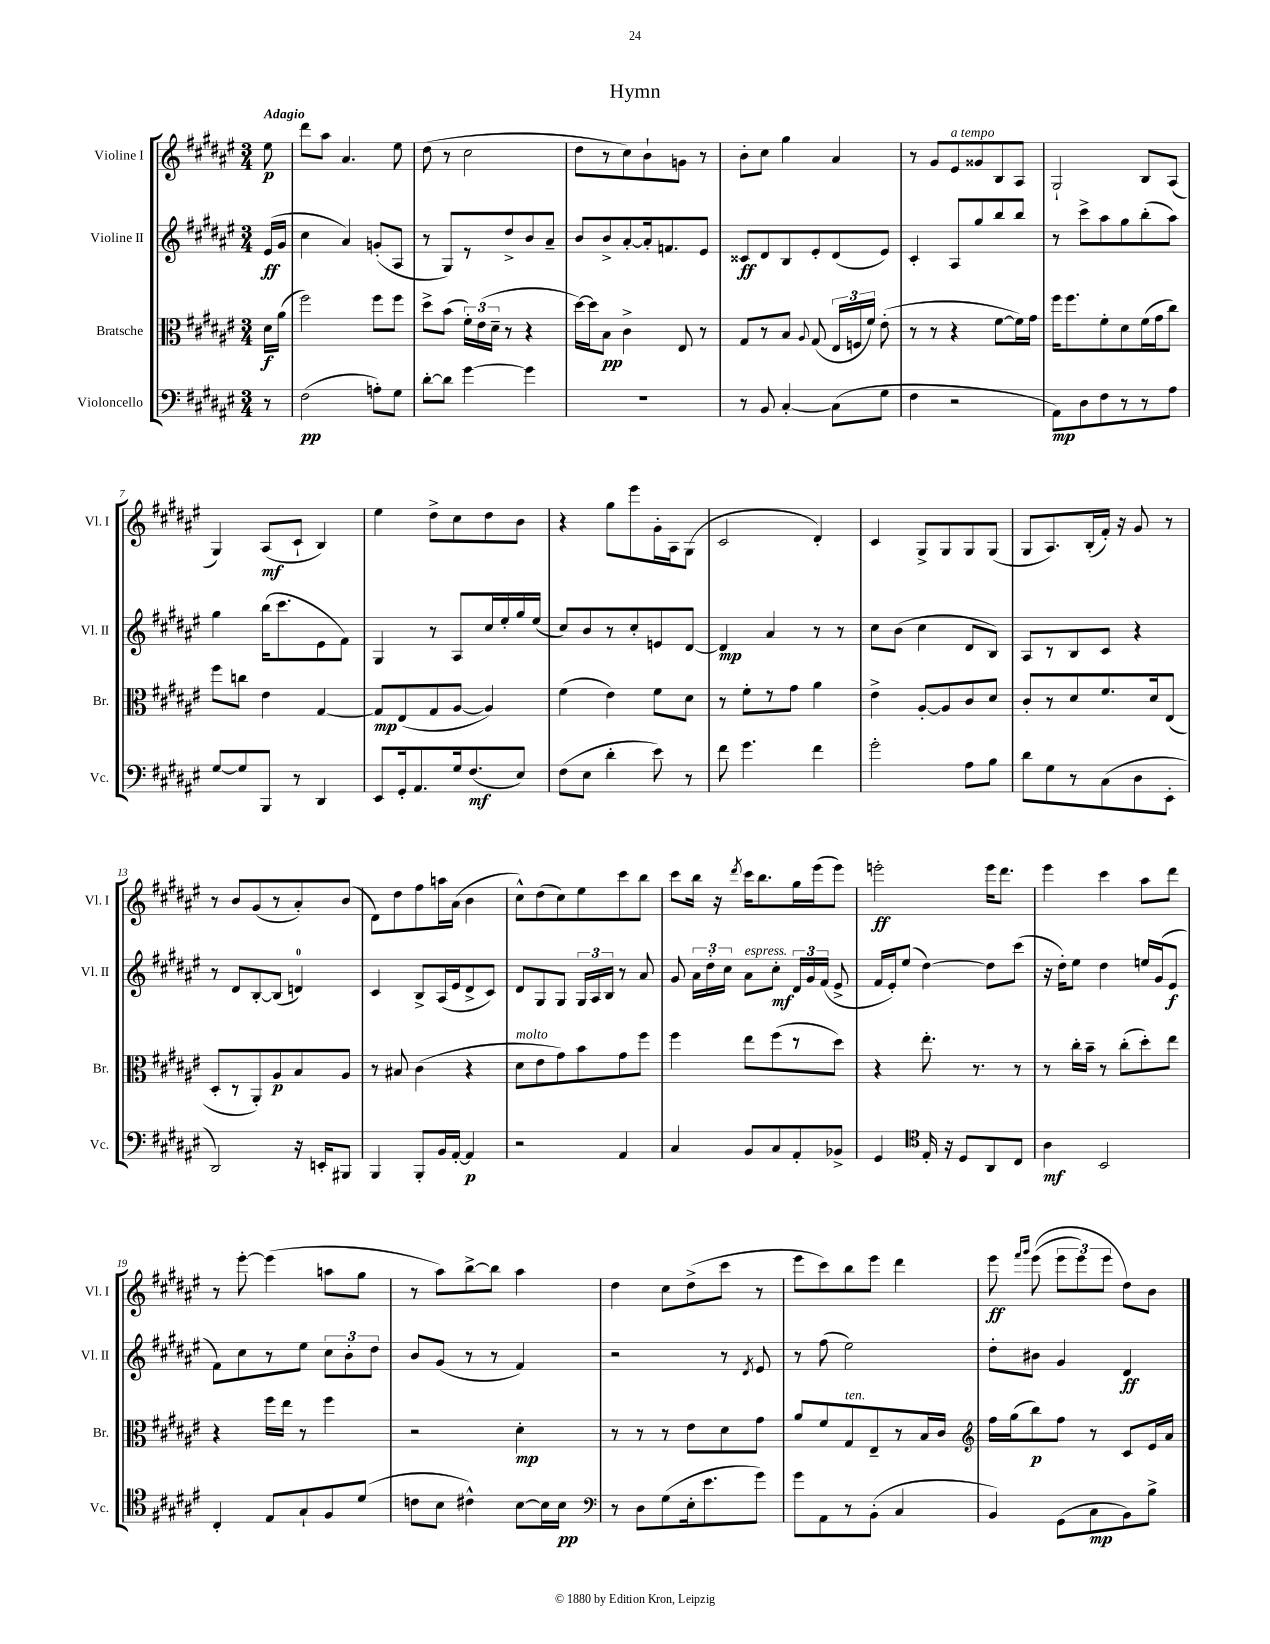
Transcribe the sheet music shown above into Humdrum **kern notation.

**kern	**dynam	**kern	**dynam	**kern	**dynam	**kern	**dynam
*part4	*part4	*part3	*part3	*part2	*part2	*part1	*part1
*staff4	*staff4	*staff3	*staff3	*staff2	*staff2	*staff1	*staff1
*I"Violoncello	*	*I"Bratsche	*	*I"Violine II	*	*I"Violine I	*
*I'Vc.	*	*I'Br.	*	*I'Vl. II	*	*I'Vl. I	*
*clefF4	*	*clefC3	*	*clefG2	*	*clefG2	*
*k[f#c#g#d#a#e#]	*	*k[f#c#g#d#a#e#]	*	*k[f#c#g#d#a#e#]	*	*k[f#c#g#d#a#e#]	*
*M3/4	*	*M3/4	*	*M3/4	*	*M3/4	*
=	=	=	=	=	=	=	=
!	!	!	!	!	!	!LO:TX:a:B:t=Adagio	!
8r	.	16d#\LL	f	(16e#/LL	ff	8ee#\	p
.	.	(16a#\JJ	.	16g#/JJ	.	.	.
=1	=1	=1	=1	=1	=1	=1	=1
(2F#\	pp	2ff#\)	.	4cc#\	.	8ddd#\L	.
.	.	.	.	.	.	8aa#\J	.
.	.	.	.	4a#/)	.	4.a#/	.
8An'\L)	.	8ff#\L	.	(8gn'/L	.	.	.
8G#\J	.	8ff#\J	.	8A#/J	.	8ee#\	.
=2	=2	=2	=2	=2	=2	=2	=2
[8d#'\L	.	8dd#^\L	.	8r	.	(8dd#\	.
8d#\J]	.	(8b\J	.	8G#/L)	.	8r	.
[4g#\	.	24f#'\LL)	.	8r	.	2cc#\	.
.	.	(24e#\	.	.	.	.	.
.	.	24d#~\JJ	.	.	.	.	.
.	.	8r	.	8dd#^/	.	.	.
4g#\]	.	4r	.	8b/	.	.	.
.	.	.	.	8a#~/J	.	.	.
=3	=3	=3	=3	=3	=3	=3	=3
2.r	.	[16dd#\LL)	.	8b/L	.	8dd#\L	.
.	.	16dd#\J]	.	.	.	.	.
.	.	8B\J	pp	8b^/	.	8r	.
.	.	4c#^\	.	[8a#'/	.	8cc#\)	.
.	.	.	.	16a#'/k]	.	8b`\	.
.	.	.	.	8.fn/	.	.	.
.	.	8E#/	.	.	.	8gn\J	.
.	.	8r	.	8e#/J	.	8r	.
=4	=4	=4	=4	=4	=4	=4	=4
8r	.	8G#/L	.	8c##X/L	ff	8b'\L	.
8BB/	.	8r	.	8d#/	.	8cc#\J	.
[4C#'/	.	8B/J	.	8B/	.	4gg#\	.
.	.	8qqA#/	.	.	.	.	.
.	.	(8G#/	.	8e#'/	.	.	.
(8C#\L]	.	24E#/LL	.	(8d#/	.	4a#/	.
.	.	24Fn/	.	.	.	.	.
.	.	24f#/JJ)	.	.	.	.	.
8G#\J	.	(8e#'\	.	8e#/J)	.	.	.
=5	=5	=5	=5	=5	=5	=5	=5
4F#\	.	8r	.	4c#'/	.	8r	.
.	.	8r	.	.	.	8g#/L	.
!	!	!	!	!	!	!LO:TX:a:i:t=a tempo	!
2r	.	4r	.	8A#/L	.	8e#/	.
.	.	.	.	8gg#/	.	8g##X/	.
.	.	[8f#\L	.	8bb/	.	8B/	.
.	.	16f#\L])	.	8bb/J	.	8A#/J	.
.	.	16g#\JJ	.	.	.	.	.
=6	=6	=6	=6	=6	=6	=6	=6
8AA#\L)	mp	16ff#\KL	.	8r	.	2G#`/	.
.	.	8.ff#\	.	.	.	.	.
8D#\	.	.	.	8ccc#^\L	.	.	.
8F#\	.	8f#'\	.	8aa#\	.	.	.
8r	.	8d#\	.	8gg#\	.	.	.
8r	.	(16f#\L	.	(8bb'\	.	8B/L	.
.	.	16g#\J	.	.	.	.	.
8A#\J	.	8cc#\J)	.	8aa#\J)	.	(8A#/J	.
!!LO:LB:g=z
=7	=7	=7	=7	=7	=7	=7	=7
[8G#/L	.	8ff#\L	.	4gg#\	.	4G#/)	.
8G#/]	.	8ccn\J	.	.	.	.	.
8BBB/J	.	4e#\	.	(16bb\KL	.	(8A#/L	mf
.	.	.	.	8.ccc#\	.	.	.
8r	.	.	.	.	.	8c#`/J	.
4DD#/	.	[4G#/	.	8e#\	.	4B/)	.
.	.	.	.	8f#\J)	.	.	.
=8	=8	=8	=8	=8	=8	=8	=8
8EE#/L	.	8G#/L]	mp	4G#/	.	4ee#\	.
16GG#'/k	.	(8E#/	.	.	.	.	.
8.AA#/	.	.	.	.	.	.	.
.	.	8G#/	.	8r	.	8dd#^\L	.
16G#/k	.	[8A#/J	.	8A#/L	.	8cc#\	.
(8.F#/	mf	.	.	.	.	.	.
.	.	4A#/])	.	16cc#/L	.	8dd#\	.
.	.	.	.	16ee#'/	.	.	.
8E#/J)	.	.	.	16gg#/	.	8b\J	.
.	.	.	.	(16ee#/JJ	.	.	.
=9	=9	=9	=9	=9	=9	=9	=9
(8F#\L	.	(4f#\	.	8cc#/L)	.	4r	.
8E#\J	.	.	.	8b/	.	.	.
4d#'\	.	4e#\)	.	8r	.	8gg#\L	.
.	.	.	.	8cc#'/	.	8eee#\	.
8e#\)	.	8f#\L	.	8en/	.	16g#'\L	.
.	.	.	.	.	.	16A#\J	.
8r	.	8d#\J	.	[8d#/J	.	(8G#\J	.
=10	=10	=10	=10	=10	=10	=10	=10
8f#\	.	8r	.	4d#/]	mp	2c#/	.
4.g#\	.	8f#'\L	.	.	.	.	.
.	.	8r	.	4a#/	.	.	.
.	.	8g#\J	.	.	.	.	.
4f#\	.	4a#\	.	8r	.	4d#'/)	.
.	.	.	.	8r	.	.	.
=11	=11	=11	=11	=11	=11	=11	=11
2g#'\	.	4e#^\	.	8cc#\L	.	4c#/	.
.	.	.	.	(8b\J	.	.	.
.	.	[8A#'/L	.	4cc#\	.	8G#^/L	.
.	.	8A#/]	.	.	.	8G#/	.
8A#\L	.	8c#/	.	8d#/L	.	8G#/	.
8B\J	.	8d#/J	.	8B/J)	.	(8G#/J	.
=12	=12	=12	=12	=12	=12	=12	=12
8d#\L	.	8c#'/L	.	8A#/L	.	8G#/L	.
8G#\	.	8r	.	8r	.	8.A#/)	.
8r	.	8d#/	.	8B/	.	.	.
.	.	.	.	.	.	(16B'/L	.
(8C#\	.	8.f#/	.	8c#/J	.	16f#'/JJ)	.
.	.	.	.	.	.	16r	.
8D#\	.	.	.	4r	.	8g#/	.
.	.	16d#/k	.	.	.	.	.
8EE#'\J	.	(8E#/J	.	.	.	8r	.
!!LO:LB:g=z
=13	=13	=13	=13	=13	=13	=13	=13
2DD#/)	.	8D#'/L	.	8r	.	8r	.
.	.	8r	.	8d#/L	.	8b/L	.
.	.	8AA#'/)	.	[8B'/	.	(8g#/	.
.	.	8A#/	p	(8B/J]	.	8r	.
16r	.	8B/	.	4dn/)	.	8a#'/)	.
16EEn'/KL	.	.	.	.	.	.	.
8BBB#X/J	.	8A#/J	.	.	.	(8b/J	.
=14	=14	=14	=14	=14	=14	=14	=14
4BBB/	.	8r	.	4c#/	.	8d#\L)	.
.	.	8B#X/	.	.	.	8dd#\	.
8BBB'/L	.	(4c#\	.	8B^/L	.	8ff#\	.
16BB/L	.	.	.	(16A#/L	.	16aan\L	.
[16AA#'/JJ	.	.	.	16e#/J	.	(16a#\JJ	.
4AA#/]	p	4r	.	8d#^/	.	4b\	.
.	.	.	.	8c#/J)	.	.	.
=15	=15	=15	=15	=15	=15	=15	=15
!	!	!LO:TX:a:i:t=molto	!	!	!	!	!
2r	.	8d#\L	.	8d#/L	.	8cc#^^\L)	.
.	.	8e#\	.	8G#/	.	(8dd#\	.
.	.	8g#\)	.	8G#/J	.	8cc#\)	.
.	.	8b\	.	24G#/LL	.	8ee#\	.
.	.	.	.	24A#/	.	.	.
.	.	.	.	24B/JJ	.	.	.
4AA#/	.	8g#\	.	8r	.	8ccc#\	.
.	.	8ff#\J	.	8a#/	.	8bb\J	.
=16	=16	=16	=16	=16	=16	=16	=16
4C#/	.	4ff#\	.	8g#/	.	8ccc#\L	.
.	.	.	.	24a#\LL	.	16bb\Jk	.
.	.	.	.	24dd#'\	.	.	.
.	.	.	.	.	.	16r	.
.	.	.	.	24cc#\JJ	.	.	.
.	.	.	.	.	.	8qddd#/	.
!	!	!	!	!LO:TX:a:i:t=espress.	!	!	!
8BB/L	.	8ee#\L	.	8a#\L	.	16ccc#\KL	.
.	.	.	.	.	.	8.bb\	.
8C#/	.	(8ff#\	.	8cc#'\J	mf	.	.
8AA#'/	.	8r	.	24d#/LL	.	16gg#\L	.
.	.	.	.	24g#/	.	.	.
.	.	.	.	.	.	(16eee#\J	.
.	.	.	.	(24f#/JJ	.	.	.
8BB-X^/J	.	8dd#\J)	.	8e#^/	.	8eee#\J)	.
=17	=17	=17	=17	=17	=17	=17	=17
4GG#/	.	4r	.	16f#/LL	.	2eeen'\	ff
.	.	.	.	16e#'/J)	.	.	.
.	.	.	.	(8ee#/J	.	.	.
*clefC4	*	*	*	*	*	*	*
16E#'/	.	8.ee#'\	.	[4dd#\)	.	.	.
16r	.	.	.	.	.	.	.
8D#/L	.	.	.	.	.	.	.
.	.	8.r	.	.	.	.	.
8AA#/	.	.	.	8dd#\L]	.	16eee\KL	.
.	.	.	.	.	.	8.ddd#\J	.
8C#/J	.	8r	.	(8ccc#\J	.	.	.
=18	=18	=18	=18	=18	=18	=18	=18
4A#\	mf	8r	.	16r	.	4eee#\	.
.	.	.	.	16dd#'\KL)	.	.	.
.	.	16cc#'\LL	.	8ee#\J	.	.	.
.	.	16b~\JJ	.	.	.	.	.
2BB/	.	8r	.	4dd#\	.	4ccc#\	.
.	.	(8cc#'\L	.	.	.	.	.
.	.	8dd#'\)	.	16een/LL	.	8aa#\L	.
.	.	.	.	(16g#/J	.	.	.
.	.	8ee#\J	.	8e#/J	f	8ddd#\J	.
!!LO:LB:g=z
=19	=19	=19	=19	=19	=19	=19	=19
4C#'/	.	4r	.	8f#\L)	.	8r	.
.	.	.	.	8cc#\	.	[8eee#'\	.
8E#/L	.	16ff#\LL	.	8r	.	(4eee#\]	.
.	.	16ee#\JJ	.	.	.	.	.
8G#`/	.	8r	.	8ee#\J	.	.	.
8F#/	.	4ff#\	.	12cc#\L	.	8aan\L	.
.	.	.	.	12b'\	.	.	.
(8d#/J	.	.	.	.	.	8gg#\J	.
.	.	.	.	12dd#\J	.	.	.
=20	=20	=20	=20	=20	=20	=20	=20
8cn\L	.	2r	.	8b/L	.	8r	.
8B\J	.	.	.	(8g#/J	.	8aa#\L)	.
4c#X^^\)	.	.	.	8r	.	[8bb^\	.
.	.	.	.	8r	.	8bb\J]	.
[8B\L	.	4d#'\	mp	4f#/)	.	4aa#\	.
16B\L]	.	.	.	.	.	.	.
16B\JJ	pp	.	.	.	.	.	.
=21	=21	=21	=21	=21	=21	=21	=21
*clefF4	*	*	*	*	*	*	*
8r	.	8r	.	2r	.	4dd#\	.
8D#\L	.	8r	.	.	.	.	.
(8G#\	.	8r	.	.	.	8cc#\L	.
16E#'\k	.	8e#\L	.	.	.	(8dd#^\	.
8.e#\	.	.	.	.	.	.	.
.	.	8d#\	.	8r	.	8ccc#\J	.
.	.	.	.	8qd#/	.	.	.
8g#\J)	.	8g#\J	.	8e#/	.	8r	.
=22	=22	=22	=22	=22	=22	=22	=22
8g#\L	.	8a#/L	.	8r	.	8eee#\L	.
8AA#\	.	8f#/	.	(8ff#\	.	8ccc#\)	.
!	!	!LO:TX:a:i:t=ten.	!	!	!	!	!
8r	.	8G#/	.	2ee#\)	.	8bb\	.
(8BB'\J	.	8E#~/	.	.	.	8eee#\J	.
4C#/	.	8r	.	.	.	4ddd#\	.
.	.	16B/L	.	.	.	.	.
.	.	16c#/JJ	.	.	.	.	.
=23	=23	=23	=23	=23	=23	=23	=23
*	*	*clefG2	*	*	*	*	*
4BB/)	.	16ff#\LL	.	8dd#'\L	.	8eee#\	ff
.	.	(16gg#\J	.	.	.	.	.
.	.	.	.	.	.	16qqfff#/LL	.
.	.	.	.	.	.	16qqggg#/JJ	.
.	.	8bb\)	p	8b#X\J	.	((8eee#\	.
(8GG#\L	.	8ff#\J	.	4g#/	.	12eee#\L	.
.	.	.	.	.	.	12eee#\)	.
8C#\	mp	8r	.	.	.	.	.
.	.	.	.	.	.	12eee#\J	.
8BB\)	.	8c#/L	.	4d#/	ff	8dd#\L)	.
8B^\J	.	16e#/L	.	.	.	8b\J	.
.	.	16a#/JJ	.	.	.	.	.
==	==	==	==	==	==	==	==
*-	*-	*-	*-	*-	*-	*-	*-
